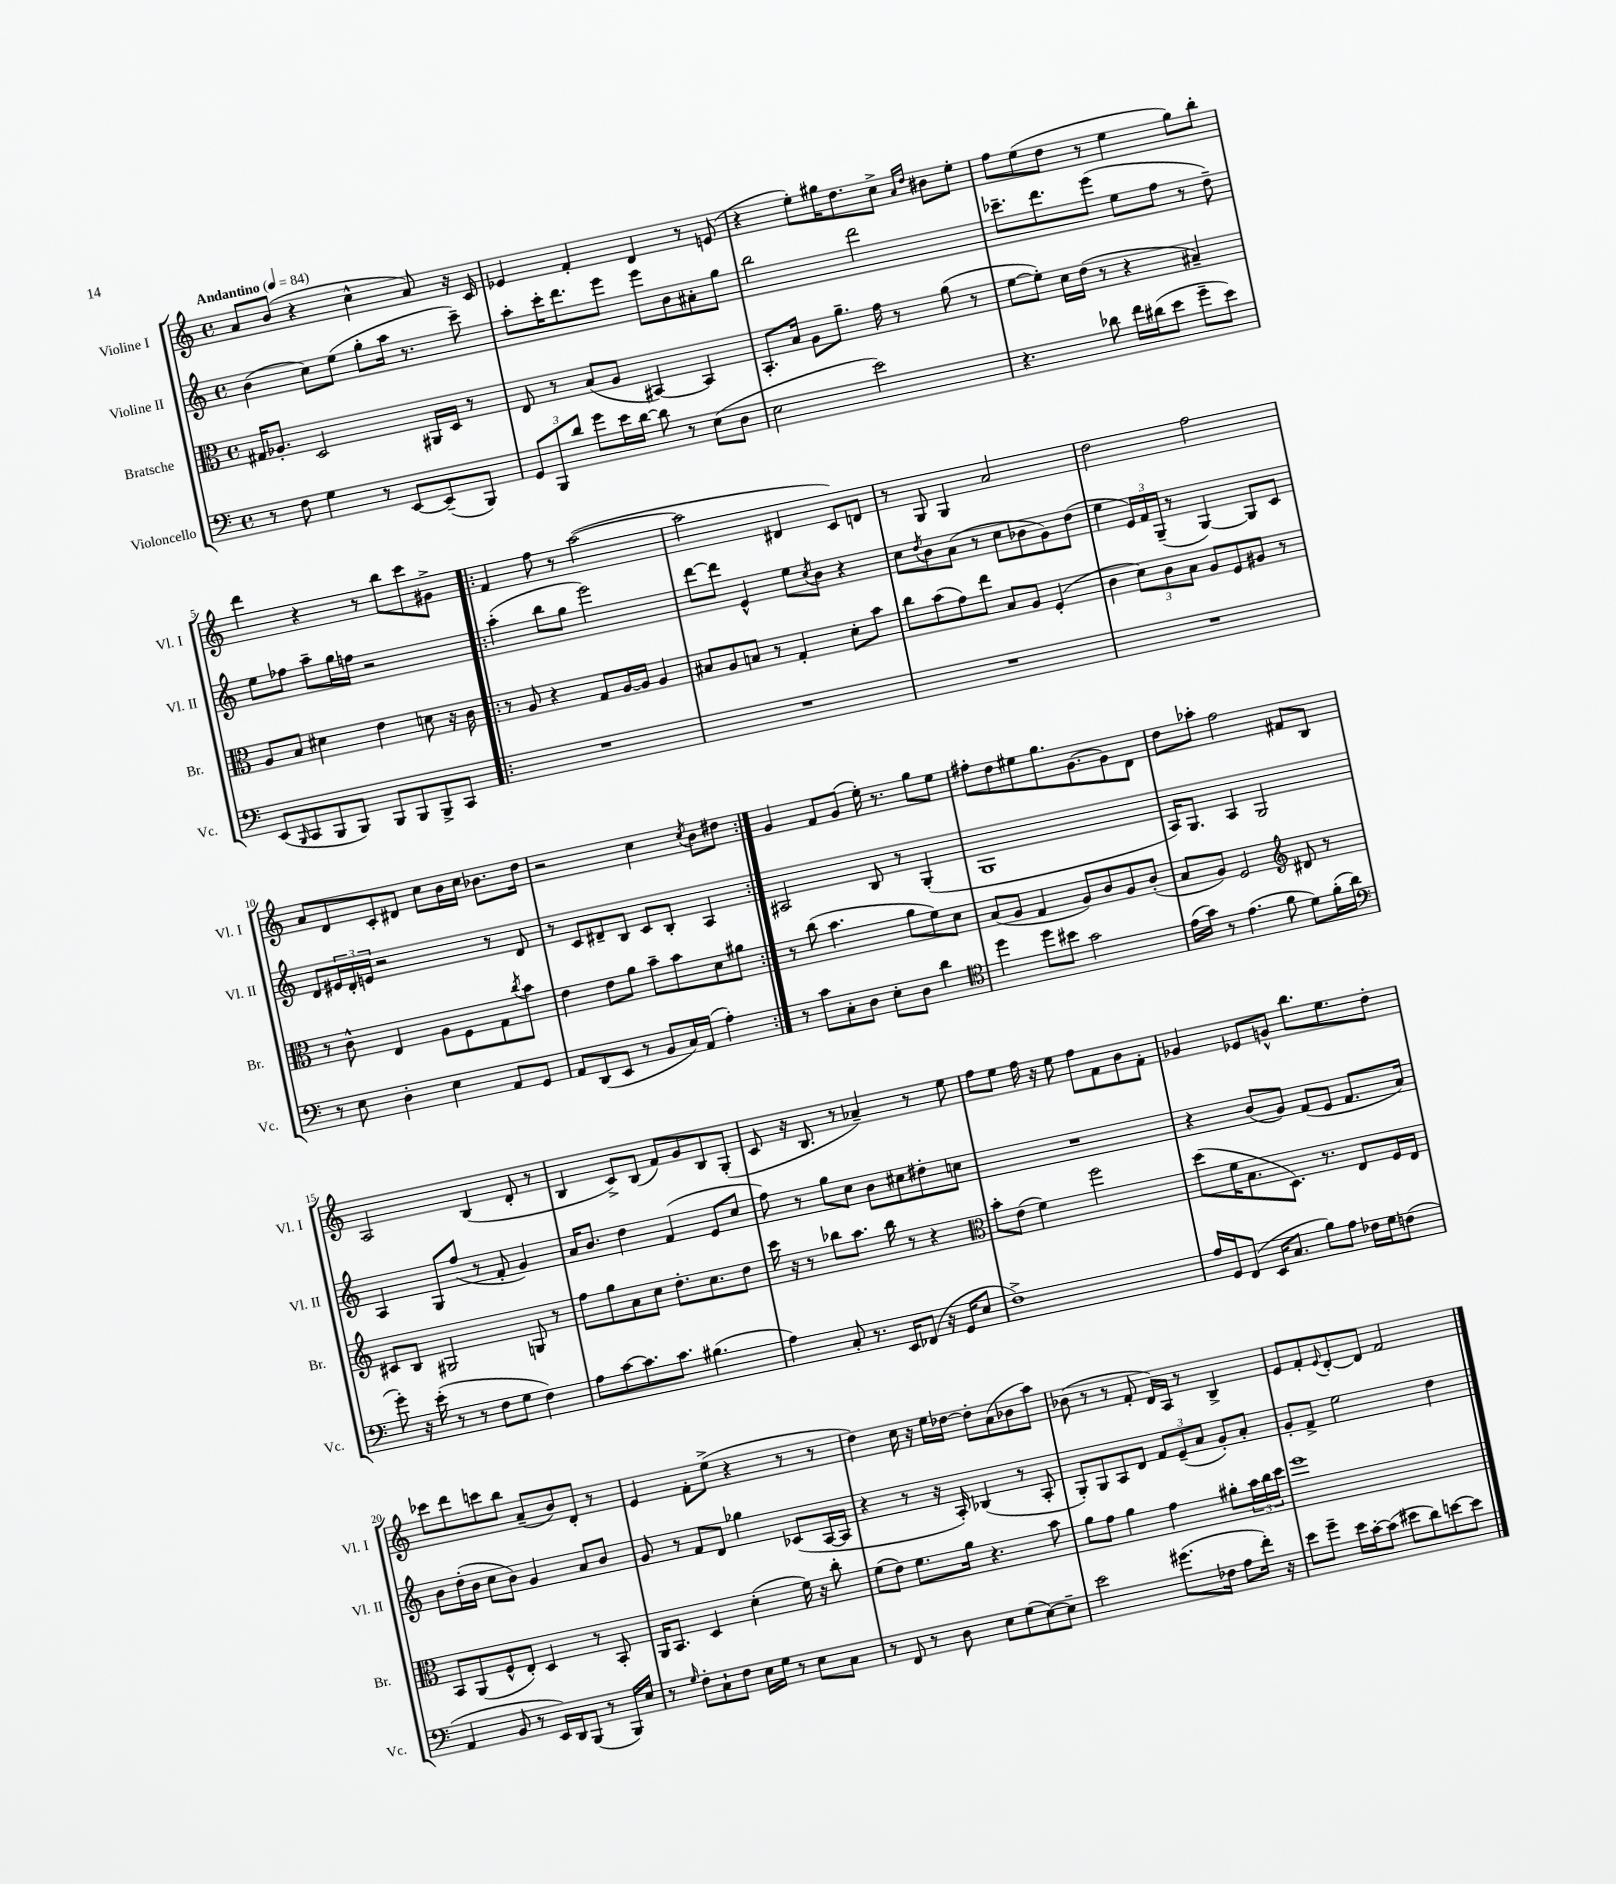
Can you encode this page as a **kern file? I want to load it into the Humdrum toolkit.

**kern	**kern	**kern	**kern
*staff4	*staff3	*staff2	*staff1
*clefF4	*clefC3	*clefG2	*clefG2
*k[]	*k[]	*k[]	*k[]
*M4/4	*M4/4	*M4/4	*M4/4
*met(c)	*met(c)	*met(c)	*met(c)
*MM84	*MM84	*MM84	*MM84
8r	16G#/LK	(4b\	8a/L
.	8.A-'/J	.	.
8F\	.	.	(8b/J
4G\	2D/	8cc\L)	4r
.	.	(8ee\J	.
8r	.	8gg'\L	4cc^^\
[8EE/L	.	16aa\Jk	.
.	.	8.r	.
(8EE~/]	16AA#/LL	.	8a/)
.	16D/JJ	.	.
8BBB/J)	8r	8ccc~\)	16r
.	.	.	16c/
=	=	=	=
12GG/L	8E/	8aa'\L	4e-/
12BBB/	.	.	.
.	8r	16ccc'\K	.
12d/J	.	.	.
.	.	8.ddd\	.
8g\L	(8B/L	.	4f'/
16e\L	8A/J	8eee\J	.
[16d\JJ	.	.	.
8d\]	[4BB#/)	8eee\L	4d/
8r	.	8b\	.
(8E\L	4BB#/]	8a#'\	8r
8D\J	.	8gg\J	(8e/
=	=	=	=
2E\	8.BB'/L	2bb\	4r
.	16B/Jk	.	.
.	8A\L	.	8ee'\L)
.	8.a~\J	.	16gg#\K
.	.	.	8.dd\
2e\)	.	2ddd\	.
.	16g\	.	.
.	8r	.	8cc^\J
.	.	.	16qqa/LL
.	.	.	16qqdd/JJ
.	(8a\	.	8b#\L
.	8r	.	8ee'\J
=	=	=	=
4.r	[8f\L	8.ccc-~\L	8ff\L
.	8f'\]J)	.	(8ee\
.	.	8.ddd\	.
.	16d\LL	.	8dd\J
.	(16e\JJ	.	.
8d-\	8r	(8eee\J	8r
16f\LL	4r	8ee\L	4ee\
(16d#\J	.	.	.
8e\J	.	8ff\J	.
8g~\L	4B#~/)	8r	8gg\L)
8e\J)	.	8dd~\)	8bb'\J
=	=	=	=
(8EE/L	8A/L	8ee\L	4ddd\
16qqBBB/	.	.	.
8CC/	8B/J	8ff-\J	.
8BBB/	4d#\	8aa~\L	4r
8BBB/J)	.	16gg\L	.
.	.	16ff\JJ	.
8BBB/L	4e\	2r	8r
8BBB/	.	.	8bb\L
8BBB^/	8d\	.	8ccc\
8CC/J	16r	.	8g#^\J
.	16c\	.	.
=!|:	=!|:	=!|:	=!|:
1r	8r	(4aa'\	4f/
.	8A/	.	.
.	4r	8bb\L	8ff\
.	.	8gg\J	8r
.	8G/L	2eee\)	([2aa\
.	[16A/L	.	.
.	16A/]JJ	.	.
.	4A/	.	.
=	=	=	=
1r	8B#/L	[8ddd\L	2aa\]
.	8A/	8ddd\]J	.
.	8B/J	4e^^/	.
.	8r	.	.
.	4G'/	8ee\L	4d#/
.	.	8qcc/	.
.	.	8b\J	.
.	8d'\L	4r	8c/L)
.	8b\J	.	8d/J
=	=	=	=
1r	8cc\L	8cc\L	8r
.	.	8qdd/	.
.	(8b\	8b\	8G/
.	8g\)	(8a\J	4G/
.	8ee\J	8r	.
.	8B/L	8cc\L	2a/
.	8A/J	8b-\	.
.	(4F'/	8g\)	.
.	.	(8dd\J	.
=	=	=	=
1r	4c\	4ee\	2dd\
.	12d\L)	24e/LL)	.
.	.	24f/	.
.	12c\	(24G~/JJ	.
.	.	8r	.
.	12B\J	.	.
.	8A/L	[4G/)	2ff\
.	8F/	.	.
.	8A#/J	8G/]L	.
.	8r	8c/J	.
=	=	=	=
8r	8r	8d/L	8a/L
8E\	8c^^\	24e#/L	8d/
.	.	24d'/	.
.	.	24e/JJ	.
4D'\	4E/	2r	8c'/
.	.	.	8d#/J
4E\	8A\L	.	8cc\L
.	8F\	.	16b\L
.	.	.	16cc\JJ
8AA/L	8G\	8r	8.b-\L
.	8qcc/	.	.
8GG/J	8b\J	8d/	.
.	.	.	16dd\Jk
=	=	=	=
8AA/L	4e\	8r	2r
(8DD/	.	8c/L	.
8EE/J	8e\L	8d#~/	.
8r	8a\J	8B/J	.
8BB/L	8b~\L	8c/L	4cc\
16C/L)	8b\	8B'/J	.
(16AA/JJ	.	.	.
.	.	.	8qcc/
4A'\)	8d\	4A/	8b\L
.	8a#\J	.	8dd#\J
=:|!	=:|!	=:|!	=:|!
8r	8r	2A#/	4g/
8c\L	(8cc\	.	.
8C'\	4.b\	.	8f/L
8D\J	.	.	(8g/J
8E'\L	.	8B/	16ee'\)
.	.	.	8.r
8D\J	8a\L	8r	.
4d\	8f\)	(4G'/	8gg\L
.	8d\J	.	8ee\J
=	=	=	=
*clefC4	*	*	*
4dd\	(8B/L	1G	8ff#'\L
.	8A/J	.	8dd\
8dd\L	4G/	.	8ee#\
8b#\J	.	.	8.gg\
2g\	8A/L)	.	.
.	.	.	[8.g\
.	8c/	.	.
.	8A/	.	8g\]
.	(8c'/J	.	8d\J
=	=	=	=
(16e\LL	8B/L	16A/LK)	8dd\L
16g\JJ)	.	8.G/J	.
8r	8A/J)	.	8aa-'\J
(4.e\	2F/	4A/	2ff\
.	.	2G/	.
8f\	.	.	.
*	*clefG2	*	*
8d\L)	8d#/	.	8f#/L
(16f'\L	8r	.	8B/J
16a\JJ	.	.	.
=	=	=	=
*clefF4	*	*	*
8g'\)	8c#/L	4A/	2A/
16r	8B/J	.	.
(16e'\	.	.	.
8r	2G#/	8G/L	.
8r	.	(8ff/J	.
8F\L	.	8r	(4B/
8G\J	.	8f'/	.
4F\)	8G/	4g/)	8d'/
.	8r	.	8r
=	=	=	=
8A\L	8ff\L	16a/LK	4B/
.	.	8.b/J	.
[8c\	8gg\	.	.
8.c\]	8a\	4dd\	8c^/L)
.	8cc\J	.	(8B/J
8.c\J	.	.	.
.	8.dd'\L	(4f/	8f/L)
(4.B#\	.	.	8g/
.	8.cc\	.	.
.	.	8e/L	8B/
.	8dd\J	8cc/J	(8G'/J
=	=	=	=
4A\)	16ccc\	8ff\)	8c/
.	16r	.	.
.	8r	8r	16r
.	.	.	8.B/
8C'/	8bb-\L	8gg\L	.
8.r	8.aa\J	8cc\J	8r
.	.	8b\L	4a-~/)
16EE/LK	16bb-\	.	.
(8FF-/J	8r	8cc#\	.
16r	4r	8dd#'\	8r
16GG/LK	.	.	.
8E/J	.	8cc\J	8ee\
=	=	=	=
*	*clefC3	*	*
1F^)	8b'\L	1r	8ff\L
.	(8e\J	.	8ee\J
.	4f\)	.	16ff\
.	.	.	16r
.	.	.	8ee\
.	2ff\	.	8ff\L
.	.	.	8f\
.	.	.	8b\
.	.	.	8f'\J
=	=	=	=
16A/LL	(8dd\L	4r	4g-/
16GG/J	.	.	.
(8FF/J	16f\K	.	.
.	8.B\	.	.
16EE/LK	.	(8b/L	8e-/L
8.C/J	.	.	.
.	8.D\J)	8g/J)	8g^^/J
8B\L)	.	(8f/L	8.bb\L
.	8.r	.	.
8A\J	.	8e/J	.
.	.	.	8.ee\
16F-\LL	8E/L	8.f/L	.
16G\J	.	.	.
(8F\J	16F/L	.	8dd'\J
.	16E/JJ	16a/Jk)	.
=	=	=	=
4AA/	8BB/L	8b\L	8ccc-\L
.	(8AA/	(16dd'\L	8ddd\
.	.	16b\JJ	.
8BB/	8F^^/	8cc\L	8ccc\
8r	8E'/J)	8b\J)	8bb\J
16EE/LL)	4D/	4g/	(8a~/L
16DD/J	.	.	.
(8BBB/J	.	.	8b/)
8r	8r	8a/L	8d'/J
16BBB/LL)	8BB'/	8b/J	8r
16E/JJ	.	.	.
=	=	=	=
8r	16AA/LK	8g/	4e/
.	8.BB/J	.	.
16qqG/	.	.	.
8F'\L	.	8r	.
8C`\	4D/	8f/L	8f'\L
8F\J	.	8d/J	(8ee^\J
16E\LL	(4d'\	4gg-\	4r
16G\JJ	.	.	.
8r	.	.	.
8E\L	16f\)	(8c-/L	8r
.	16r	.	.
8C\J	8cc'\	[16A/L	8r
.	.	16A/]JJ	.
=	=	=	=
8r	(8f\L	4r	4dd\)
8FF/	8e\J)	.	.
8r	8.f\L	8r	16cc\
.	.	.	16r
8D\	.	16r	16ee\LL
.	16a\Jk	16A'/)	[16dd-\JJ
8E\L	4.r	(4B-/	8dd-'\]L
(8G\	.	.	(8a\
[8E\)	.	8r	8b-\
8E~\]J	8b\	8A'/	8aa\J)
=	=	=	=
2e\	8a\L	8G'/L)	(8b-\
.	8g\J	8G/	8r
.	4a\	8A/	8r
.	.	8d/J	8f'/
(8.g#\L	4g\	12f/L	16d/LL)
.	.	.	16A/JJ
.	.	(12e~/	.
.	.	.	8r
.	.	12a/J	.
16F-\Jk	.	.	.
8A\L	8a#'\L	8g'/L)	4B^/
16f'\Jk)	24b\L	8a'/J	.
.	24cc\	.	.
16r	.	.	.
.	24dd\JJ	.	.
=	=	=	=
8e\L	1ff	8g'/L	8e/L
8g~\J	.	8f^/J	8f'/
.	.	.	8qqe/
16e\LL	.	2ee\	[8d'/
[16c'\J	.	.	.
(8c\]J	.	.	8d/]J
8e#\L	.	.	2f/
8d\)	.	.	.
[8e\	.	4dd\	.
8e\]J	.	.	.
==	==	==	==
*-	*-	*-	*-
